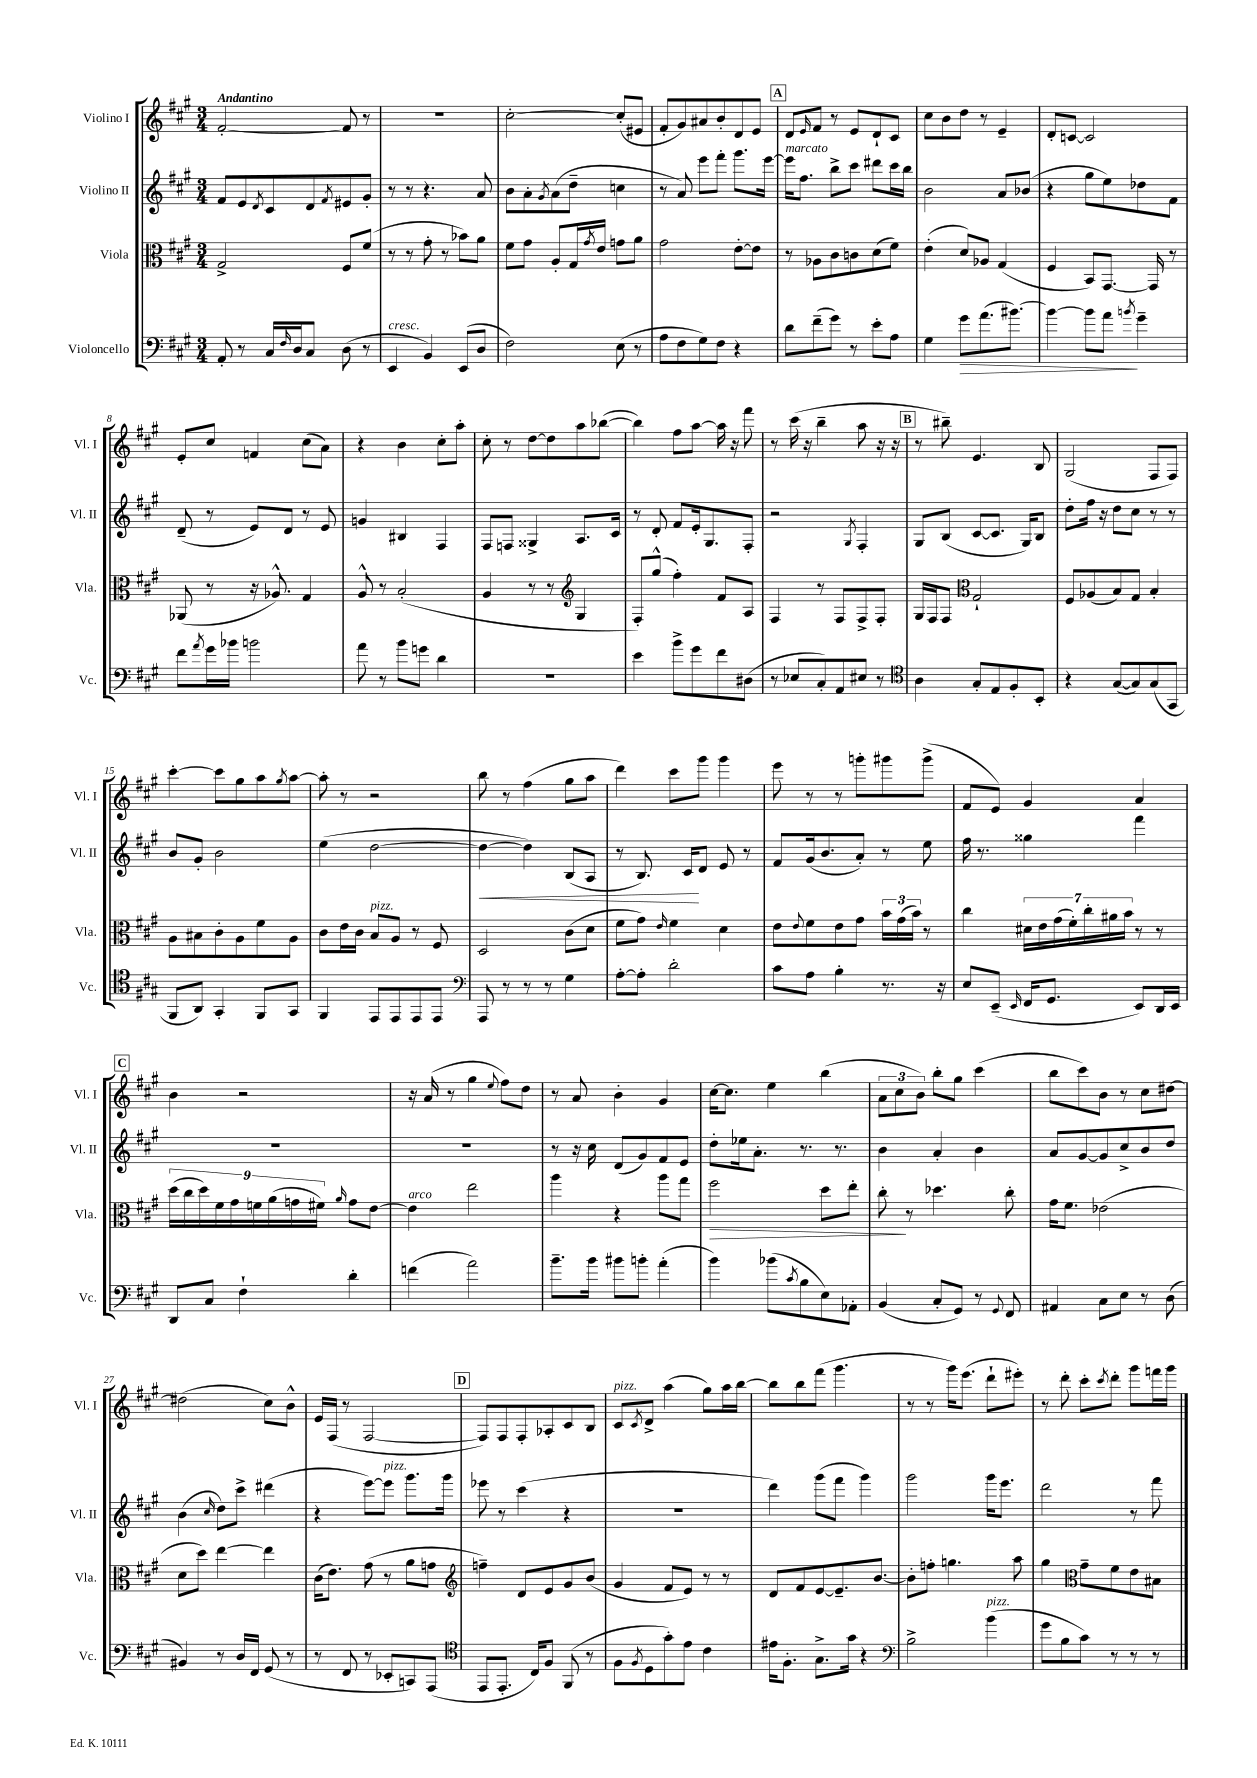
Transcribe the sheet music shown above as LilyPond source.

<<
\new StaffGroup <<
\new Staff = "s0" \with { instrumentName = "Violino I" shortInstrumentName = "Vl. I" } {
    \clef treble \key a \major \numericTimeSignature \time 3/4 \tempo "Andantino"
    fis'2~-. fis'8 r8 |
    R2. |
    cis''2~-. cis''8-.( eis'8 |
    fis'8-. gis'8) ais'8 b'8-. d'8 e'8 |
    \mark \markup { \box "A" } d'8 \grace { e'16 } fis'8 r8 e'8 d'8-! cis'8 |
    cis''8 b'8 d''8 r8 e'4-- |
    d'8-. c'8~ c'2 |
    e'8-. cis''8 f'4 cis''8( a'8) |
    r4 b'4 cis''8-. a''8-. |
    cis''8-. r8 d''8~ d''8 a''8 bes''8~( |
    bes''4) fis''8 a''8~ a''16 r16 fis'''8 |
    r8 cis'''16( r16 b''4-- a''8 r16 r16 |
    \mark \markup { \box "B" } r8 bis''8--) e'4. b8 |
    gis2( fis8 fis8) |
    cis'''4~-. cis'''8 gis''8 a''8 \acciaccatura { gis''8 } a''8~ |
    a''8-. r8 r2 |
    b''8 r8 fis''4( gis''8 a''8 |
    d'''4) cis'''8 gis'''8 gis'''4 |
    e'''8 r8 r8 g'''8-. gis'''8 gis'''8->( |
    fis'8 e'8) gis'4 a'4 |
    \mark \markup { \box "C" } b'4 r2 |
    r16 a'16( r8 gis''4 \appoggiatura { e''8 } fis''8) d''8 |
    r8 a'8 b'4-. gis'4 |
    cis''16~ cis''8. e''4 b''4( |
    \tuplet 3/2 { a'8 cis''8 b'8) } b''8-. gis''8 cis'''4( |
    b''8 cis'''8) b'8 r8 cis''8 dis''8~ |
    dis''2( cis''8) b'8-^ |
    e'16 fis16( r8 fis2~ |
    \mark \markup { \box "D" } fis8) fis8 fis8-. aes8-. cis'8 b8 |
    cis'8^\markup { \italic "pizz." } \acciaccatura { cis'8 } d'8-> a''4( gis''8) a''16 b''16~ |
    b''8 b''8 fis'''8( gis'''4. |
    r8 r8 gis'''16) e'''8.( d'''8-! eis'''8-.) |
    r8 d'''8-. cis'''8-. \acciaccatura { cis'''8 } d'''8-. gis'''8 f'''16 gis'''16 \bar "|." |
}
\new Staff = "s1" \with { instrumentName = "Violino II" shortInstrumentName = "Vl. II" } {
    \clef treble \key a \major \numericTimeSignature \time 3/4
    fis'8 e'8 \acciaccatura { d'8 } cis'8 d'8 \acciaccatura { fis'8 } eis'8 gis'8-. |
    r8 r8 r4. a'8 |
    b'8 a'8-. \acciaccatura { gis'8 } a'8( d''8-- c''4 |
    r8 a'8) e'''8 fis'''8-. gis'''8. e'''16~ |
    \mark \markup { \box "A" } e'''16^\markup { \italic "marcato" } fis''8. b''8-> cis'''8 dis'''8 cis'''16 b''16 |
    b'2 a'8 bes'8( |
    r4 gis''8 e''8) des''8 fis'8 |
    d'8--( r8 e'8) d'8 r8 e'8 |
    g'4 bis4 fis4 |
    fis8 f8 gisis4-> a8. cis'16 |
    r8 d'8-. fis'8 e'16-. gis8. fis8-. |
    r2 \acciaccatura { gis8 } fis4-. |
    \mark \markup { \box "B" } gis8 b8( cis'8~ cis'8. gis16) b8 |
    d''8-. fis''16 r16 d''8 cis''8 r8 r8 |
    b'8 gis'8-. b'2 |
    e''4( d''2~ |
    d''4~\< d''4) b8( a8 |
    r8 b8.) cis'16\! d'8 e'8 r8 |
    fis'8 gis'16( b'8. a'8-.) r8 e''8 |
    fis''16 r8. gisis''4 fis'''4 |
    \mark \markup { \box "C" } R2. |
    R2. |
    r8 r16 cis''16 d'8( gis'8) fis'8 e'8 |
    d''8-. ees''16 a'8.-. r8. r8. |
    b'4 a'4-. b'4 |
    a'8 gis'8~ gis'8 cis''8-> b'8 d''8 |
    b'4( \grace { cis''16 } d''8) cis'''8-> dis'''4( |
    r4 e'''8~) e'''8^\markup { \italic "pizz." } gis'''8. gis'''16 |
    \mark \markup { \box "D" } ees'''8 r8 cis'''4( r4 |
    R2. |
    d'''4) gis'''8( fis'''8 gis'''4) |
    gis'''2 gis'''16 e'''8. |
    d'''2 r8 fis'''8 \bar "|." |
}
\new Staff = "s2" \with { instrumentName = "Viola" shortInstrumentName = "Vla." } {
    \clef alto \key a \major \numericTimeSignature \time 3/4
    gis2-> fis8 fis'8( |
    r8 r8 gis'8-. r8 bes'8) a'8 |
    fis'8 gis'8 a8-. gis16 \acciaccatura { gis'8 } e'16 g'8 a'8 |
    gis'2 e'8~-. e'8 |
    \mark \markup { \box "A" } r8 aes8 cis'8 c'8 d'8( fis'8) |
    e'4-.( d'8) aes8 gis4( |
    fis4 b,8) gis,8.~ gis,16 r8 |
    aes,8( r8 r16 aes8.-^) gis4 |
    a8-^ r8 b2-.( |
    a4 r8 r8 \clef treble gis4 |
    fis8-.) gis''8-^( fis''4-.) fis'8 a8 |
    fis4 r8 fis8 fis8-> fis8-. |
    \mark \markup { \box "B" } gis16 fis16 fis8 \clef alto gis2-! |
    fis8 aes8( b8) gis8 b4-. |
    a8 bis8 cis'8-. a8 fis'8 a8 |
    cis'8 e'16 cis'16 b8^\markup { \italic "pizz." } a8 r8 fis8 |
    d2 cis'8( d'8 |
    fis'8 gis'8) \grace { e'16 } fis'4 d'4 |
    e'8 \appoggiatura { e'8 } fis'8 e'8 gis'8 \tuplet 3/2 { b'16 gis'16( b'16) } r8 |
    cis''4 \tuplet 7/4 { dis'16 e'16 gis'16( fis'16-.) cis''16-. ais'16 b'16 } r8 r8 |
    \mark \markup { \box "C" } \tuplet 9/8 { d''16( cis''16 d''16) fis'16 gis'16 f'16 a'16( g'16 fis'16) } \grace { a'16 } g'8 e'8~ |
    e'4^\markup { \italic "arco" } e''2 |
    a''4 r4 a''8 gis''8 |
    fis''2\> d''8 e''8-. |
    cis''8-.\! r8 des''4. cis''8-. |
    gis'16 fis'8. ees'2( |
    d'8 d''8) e''4~ e''4 |
    cis'16( e'8.) gis'8( r8 a'8 g'8 |
    \mark \markup { \box "D" } \clef treble f''4--) d'8 e'8 gis'8 b'8( |
    gis'4 fis'8 e'8) r8 r8 |
    d'8 fis'8 e'8~ e'8.-- b'8.~ |
    b'8-. f''8-. g''4. a''8 |
    gis''4 \clef alto gis'8-- fis'8 e'8 bis8 \bar "|." |
}
\new Staff = "s3" \with { instrumentName = "Violoncello" shortInstrumentName = "Vc." } {
    \clef bass \key a \major \numericTimeSignature \time 3/4
    a,8-. r8 cis16 \grace { fis16 } d16 cis8 d8( r8 |
    e,4^\markup { \italic "cresc." } b,4) e,8( d8 |
    fis2) e8( r8 |
    a8 fis8 gis8) fis8 r4 |
    \mark \markup { \box "A" } d'8 fis'8--( gis'8) r8 e'8-. a8 |
    gis4 gis'8\> a'8.( bis'8.~) |
    bis'4~ bis'8 a'8\! \acciaccatura { b'8 } gis'4-- |
    fis'8 \acciaccatura { a'8 } gis'16 bes'16 b'2 |
    a'8 r8 b'8 g'8 d'4 |
    R2. |
    e'4 b'8-> gis'8 fis'8 dis8( |
    r8 ees8 cis8-.) a,8 eis8 r8 |
    \mark \markup { \box "B" } \clef tenor a4 gis8-. e8 fis8-. b,8-. |
    r4 gis8~( gis8) gis8( gis,8 |
    fis,8 a,8) gis,4-. fis,8 gis,8 |
    fis,4 e,8 e,8 e,8 e,8 |
    \clef bass a,,8 r8 r8 r8 gis4 |
    a8~-. a8-. d'2-. |
    cis'8 a8 b4-. r8. r16 |
    e8 e,8--( \grace { e,16 } fis,16 gis,8. e,8) d,16 e,16 |
    \mark \markup { \box "C" } d,8 cis8 fis4-! d'4-. |
    f'4( a'2) |
    b'8.-- b'16 bis'8 b'8-. a'4-.( |
    b'4) bes'8( \acciaccatura { cis'8 } b8 e8) aes,8-. |
    b,4( cis8-. gis,8) r8 \appoggiatura { gis,8 } fis,8 |
    ais,4 cis8 e8 r8 d8( |
    bis,4) r8 d16 fis,16 gis,8( r8 |
    r8 fis,8 r8 ees,8-. c,8) a,,8( |
    \mark \markup { \box "D" } \clef tenor e,8 e,8.-. cis16) fis8 fis,8( r8 |
    fis8 \acciaccatura { fis8 } d8 gis'8-.) e'8 cis'4 |
    eis'16 fis8.-. gis8.-> gis'16 r4 |
    \clef bass b2-> b'4^\markup { \italic "pizz." }( |
    gis'8 b8 cis'8) r8 r8 r8 \bar "|." |
}
>>
>>
